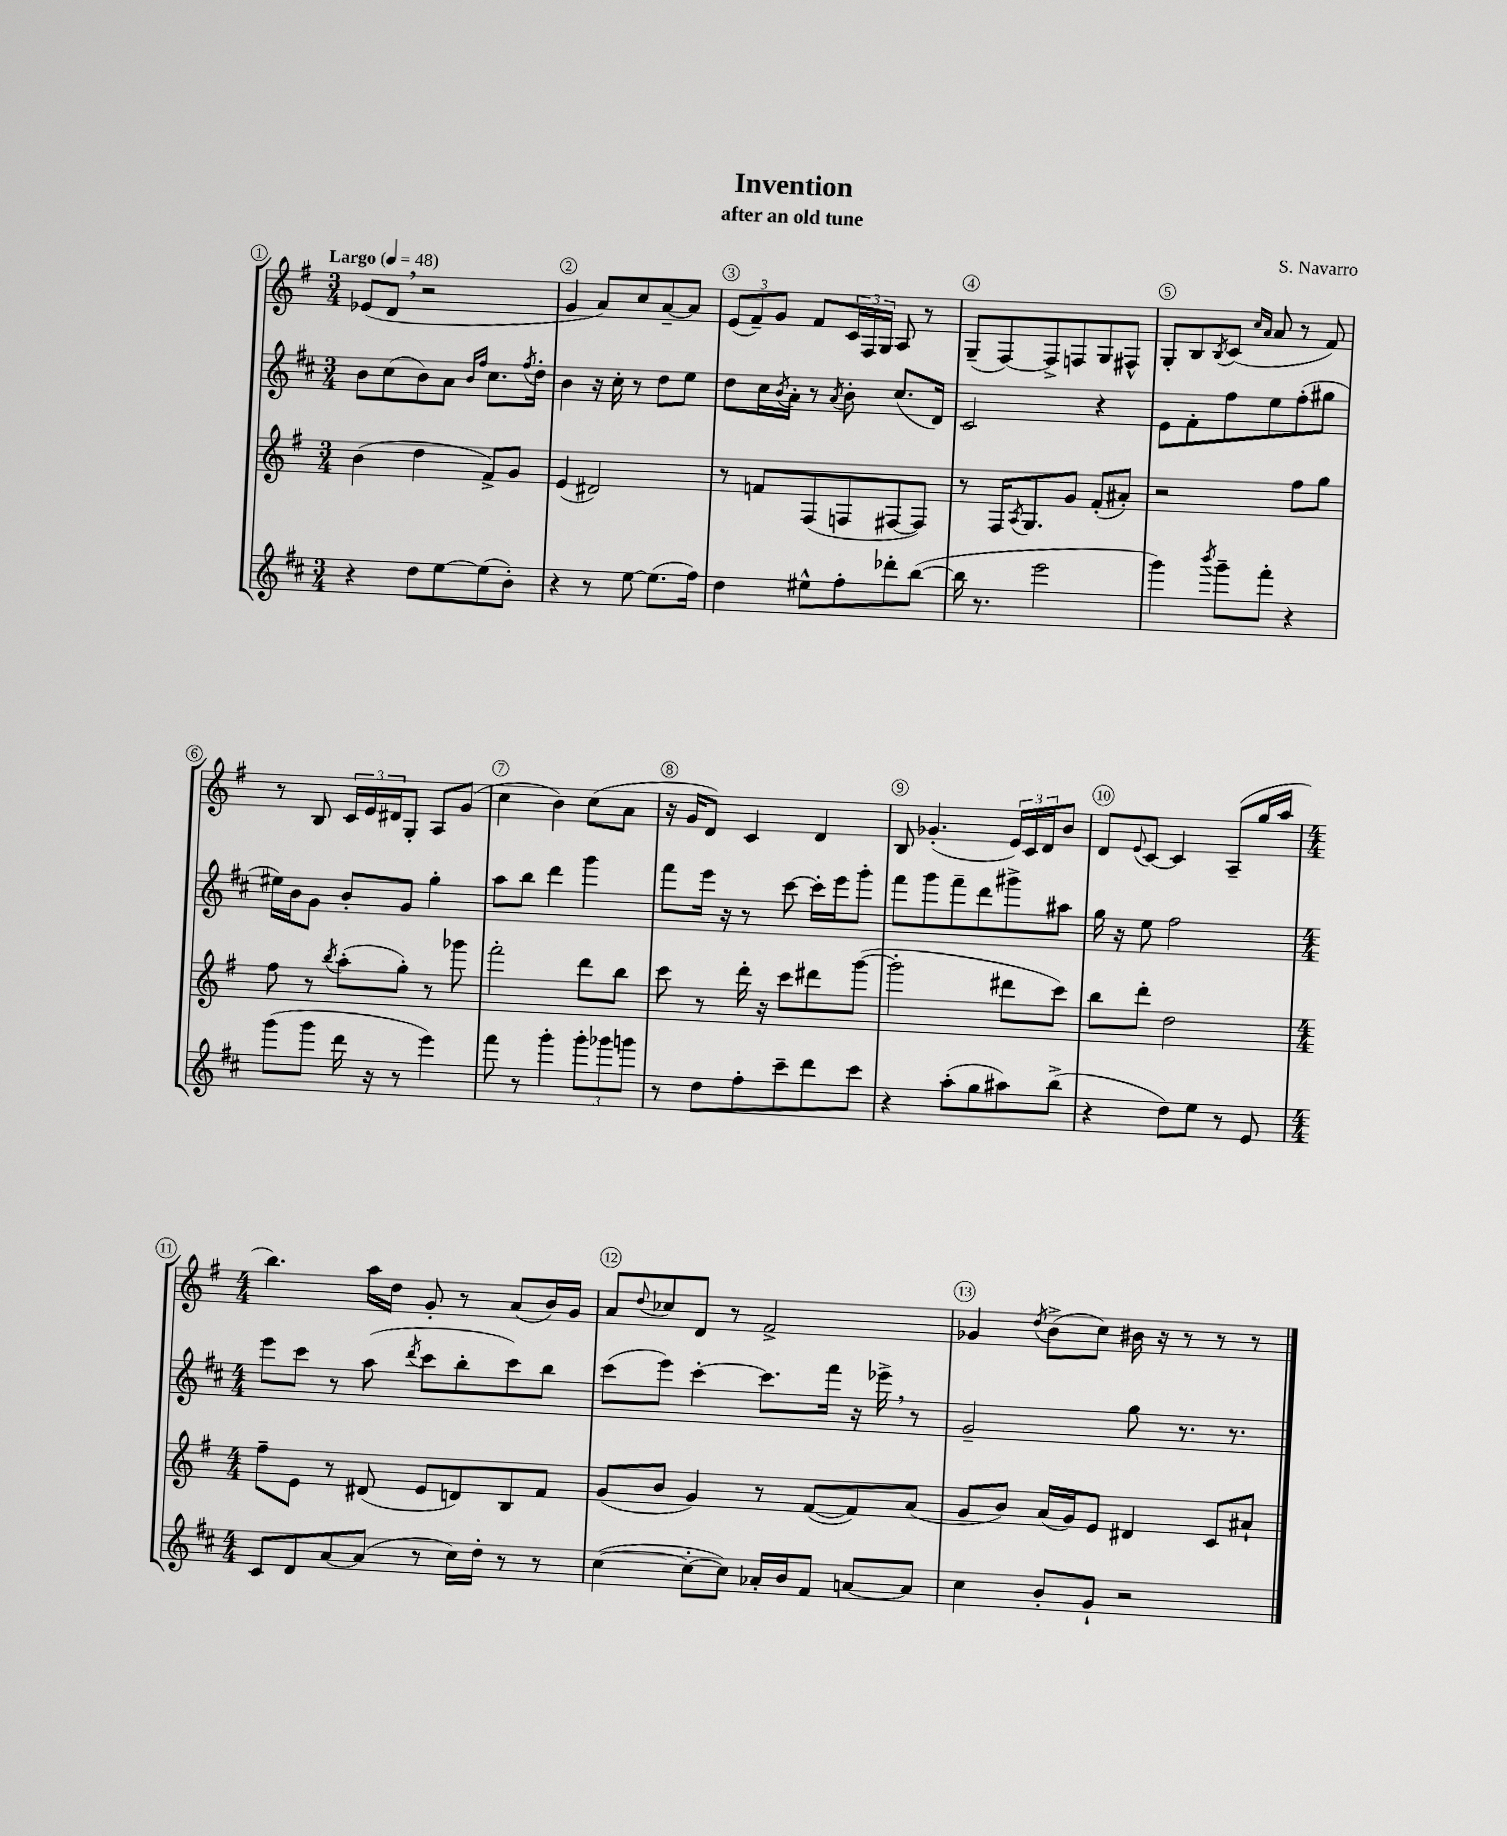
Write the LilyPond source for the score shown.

\header { title = "Invention" composer = "S. Navarro" subtitle = "after an old tune" }
<<
\new StaffGroup <<
\new Staff = "s0" {
    \clef treble \key g \major \numericTimeSignature \time 3/4 \tempo "Largo" 4 = 48
    ees'8( d'8 \breathe r2 |
    g'4 a'8) c''8 a'8~-- a'8 |
    \tuplet 3/2 { e'8( fis'8--) g'8 } fis'8 \tuplet 3/2 { c'16 fis16 g16 } a8 r8 |
    g8--( fis8~) fis8-> f8 g8 fis8-^ |
    g8-. b8 \acciaccatura { b8 } c'8( \grace { c''16 a'16 } a'8 r8 fis'8) |
    r8 b8 \tuplet 3/2 { c'16 e'16 dis'16 } g8-. a8 g'8( |
    c''4 b'4) c''8( a'8 |
    r16 g'16 d'8) c'4 d'4 |
    b8 ges'4.-.( \tuplet 3/2 { e'16) c'16 d'16 } b'8 |
    d'8 \appoggiatura { e'8 } c'8~ c'4 a8--( g''16 a''16 |
    \numericTimeSignature \time 4/4 b''4.) a''16 d''16 g'8-. r8 a'8( b'16) g'16 |
    a'8 \appoggiatura { d''8 } ces''8 d'8 r8 fis'2-> |
    ges'4 \acciaccatura { d''8 } b'8->( c''8) bis'16 r16 r8 r8 r8 \bar "|." |
}
\new Staff = "s1" {
    \clef treble \key d \major \numericTimeSignature \time 3/4
    b'8 cis''8( b'8) a'8 \grace { b'16 fis''16 } cis''8. \acciaccatura { fis''8 } d''16-. |
    b'4 r16 cis''16-. r8 d''8 e''8 |
    d''8 cis''16 \acciaccatura { b'8 } a'16-. r8 \acciaccatura { a'8 } b'8-. cis''8.( d'16) |
    cis'2 r4 |
    e'8 fis'8-. fis''8 e''8 fis''8-.( gis''8 |
    eis''16) b'16 g'8 b'8-. g'8 g''4-. |
    a''8 b''8 d'''4 g'''4 |
    fis'''8 e'''16 r16 r8 cis'''8~ cis'''16-. e'''16 g'''8-. |
    fis'''8 g'''8 fis'''8-- d'''8 gis'''8-> ais''8 |
    g''16 r16 e''8 fis''2 |
    \numericTimeSignature \time 4/4 e'''8 cis'''8 r8 a''8( \acciaccatura { d'''8 } cis'''8 b''8-. cis'''8) b''8 |
    cis'''8( e'''8) cis'''4~-. cis'''8. fis'''16 r16 ees'''16-> \breathe r8 |
    g'2-- g''8 r8. r8. \bar "|." |
}
\new Staff = "s2" {
    \clef treble \key g \major \numericTimeSignature \time 3/4
    b'4( d''4 fis'8->) g'8 |
    e'4( dis'2) |
    r8 f'8 fis8( f8 fis8~ fis8) |
    r8 fis16 \acciaccatura { a8 } g8. g'8 fis'8-.( ais'8-.) |
    r2 fis''8 g''8 |
    fis''8 r8 \acciaccatura { b''8 } a''8-.( g''8-.) r8 ges'''8 |
    fis'''2-. d'''8 b''8 |
    c'''8 r8 d'''16-. r16 c'''8 dis'''8 g'''8~( |
    g'''2-. dis'''8 c'''8) |
    b''8 d'''8-. d''2 |
    \numericTimeSignature \time 4/4 fis''8-- e'8 r8 dis'8( e'8 d'8) b8 fis'8 |
    g'8( b'8 g'4) r8 fis'8~( fis'8) a'8( |
    g'8 b'8) a'16( g'16) e'8 dis'4 c'8 ais'8-! \bar "|." |
}
\new Staff = "s3" {
    \clef treble \key d \major \numericTimeSignature \time 3/4
    r4 d''8 e''8~ e''8( b'8-.) |
    r4 r8 e''8~ e''8.( fis''16) |
    d''4 eis''8-^ fis''8-. des'''8-. b''8~( |
    b''16 r8. e'''2 |
    g'''4) \acciaccatura { b'''8 } g'''8-- fis'''8-. r4 |
    g'''8( g'''8 d'''16 r16 r8 e'''4) |
    fis'''8 r8 g'''4-. \tuplet 3/2 { g'''8-. ges'''8 g'''8 } |
    r8 d''8 fis''8-. cis'''8-- d'''8 cis'''8 |
    r4 a''8-.( g''8 ais''8) b''8->( |
    r4 d''8) e''8 r8 e'8 |
    \numericTimeSignature \time 4/4 cis'8 d'8 a'8~ a'8( r8 cis''16) d''16-. r8 r8 |
    cis''4~( cis''8~-. cis''8) aes'16-. b'16 fis'8 a'8~ a'8 |
    cis''4 b'8-. g'8-! r2 \bar "|." |
}
>>
>>
\layout { \context { \Score \override BarNumber.break-visibility = ##(#f #t #t) barNumberVisibility = #all-bar-numbers-visible \override BarNumber.stencil = #(make-stencil-circler 0.1 0.3 ly:text-interface::print) } }
